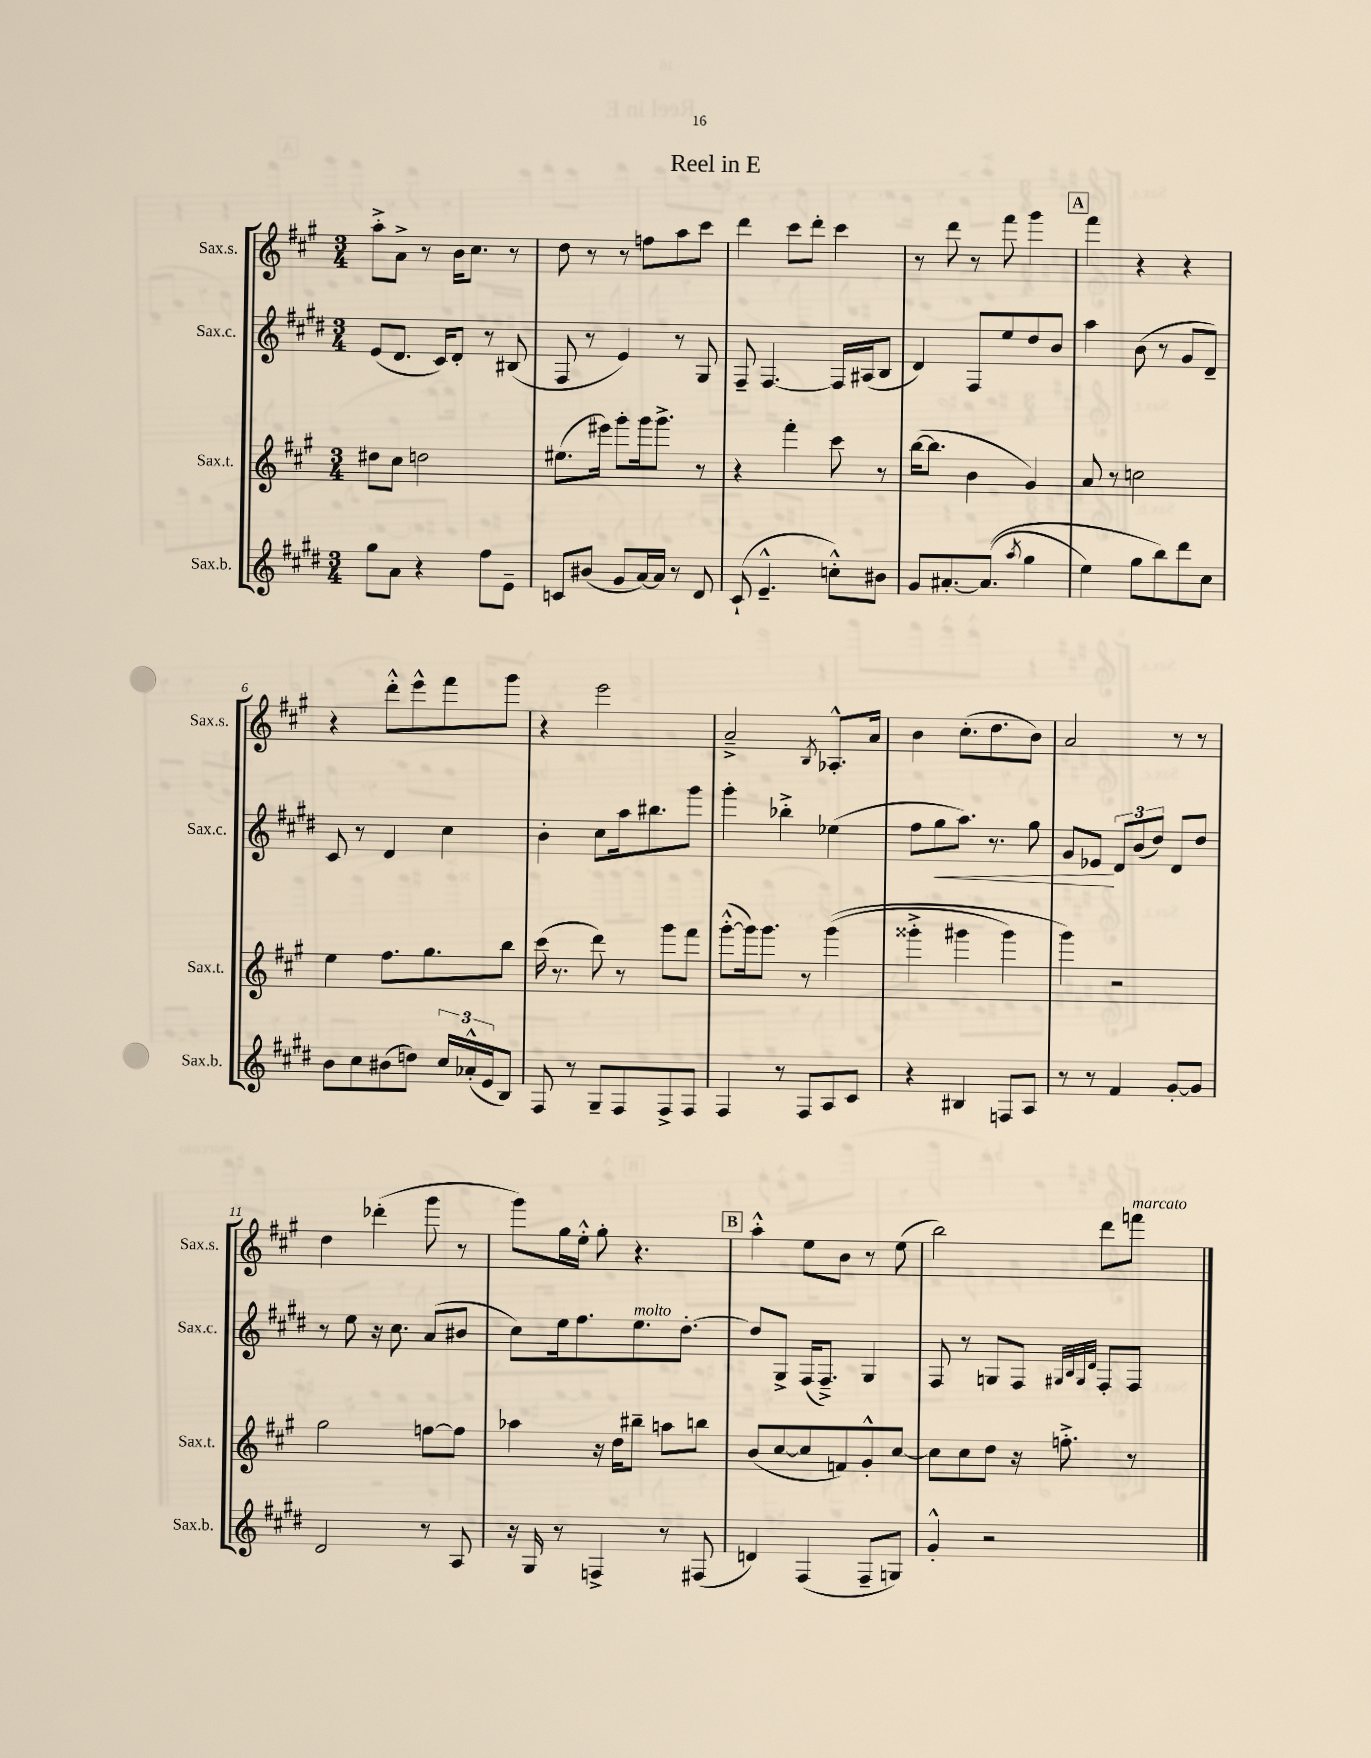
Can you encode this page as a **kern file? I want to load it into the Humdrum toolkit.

**kern	**kern	**kern	**kern
*staff4	*staff3	*staff2	*staff1
*clefG2	*clefG2	*clefG2	*clefG2
*k[f#c#g#d#]	*k[f#c#g#]	*k[f#c#g#d#]	*k[f#c#g#]
*M3/4	*M3/4	*M3/4	*M3/4
8gg#	8dd#	(8e	8aa'^
8a	8cc#	8.d#	8a^
4r	2dd	.	8r
.	.	16c#)	.
.	.	8d#'	16b
.	.	.	8.cc#
8ff#	.	8r	.
8e~	.	(8B#	8r
=	=	=	=
8c	(8.ee#	8F#	8dd
(8b#	.	8r	8r
.	16eee#)	.	.
8g#	8ggg#'	4e)	8r
[16a)	16ggg#	.	8ff
16a]	8.ggg#^	.	.
8r	.	8r	8aa
8d#	8r	8G#	8ccc#
=	=	=	=
(8c#`	4r	8F#~	4ddd
4.e~^^	.	[4.F#	.
.	4fff#'	.	8ccc#
.	.	.	8ddd'
8cc'^^)	8ccc#	16F#]	4ccc#
.	.	(16A#	.
8b#	8r	8B	.
=	=	=	=
8g#	([16bb	4d#)	8r
.	8.bb]	.	.
[8.a#'	.	.	8ddd
.	4b	8F#	8r
&((8.a#]	.	.	.
.	.	8ee	8fff#
8qaa	.	.	.
4gg#	4g#)	8dd#	4ggg#
.	.	8b	.
=	=	=	=
4ee)	8a	4aa	4fff#
.	8r	.	.
8gg#	2cc	(8b	4r
8bb&)	.	8r	.
8ddd#	.	8g#	4r
8cc#	.	8d#~)	.
=	=	=	=
8b	4ee	8c#	4r
8cc#	.	8r	.
(8b#	8.ff#	4d#	8ddd'^^
8dd)	.	.	8eee^^
.	8.gg#	.	.
24cc#	.	4cc#	8fff#
(24a-'^^	.	.	.
24e	.	.	.
8B)	8bb	.	8ggg#
=	=	=	=
8F#	(16ccc#	4b'	4r
.	8.r	.	.
8r	.	.	.
8G#~	8ddd)	8cc#	2eee
8F#	8r	16aa	.
.	.	8.bb#	.
8F#^	8ggg#	.	.
8F#	8fff#	8ggg#	.
=	=	=	=
4F#	([8ggg#'^^	4ggg#'	2a~^
.	16ggg#])	.	.
.	8.ggg#	.	.
8r	.	4bb-'^	.
8F#	8r	.	.
.	.	.	8qB
8A	&((4ggg#	(4ee-	8.A-'^^
8c#	.	.	.
.	.	.	16a
=	=	=	=
4r	4ggg##'^	8ff#	4b
.	.	8gg#	.
4B#	4ggg#	8.aa)	(8.cc#'
.	.	8.r	8.dd
8F	4ggg#)	.	.
8A	.	8gg#	8b)
=	=	=	=
8r	4ggg#&)	8g#	2a
8r	.	8e-	.
4f#	2r	12d#	.
.	.	(12b	.
.	.	12dd#)	.
[8g#'	.	8d#	8r
8g#]	.	8dd#	8r
=	=	=	=
2d#	2gg#	8r	4dd
.	.	8ee	.
.	.	16r	(4ddd-'
.	.	8.cc#	.
8r	[8ff	(8a	8ggg#
8A	8ff]	8b#	8r
=	=	=	=
16r	4aa-	8cc#)	8ggg#)
16G#	.	.	.
8r	.	16ee	16gg#
.	.	8.ff#	16ee'^^
4F^	16r	.	8gg#'
.	16dd	.	.
.	8bb#~	8.ee	4.r
8r	8aa	.	.
.	.	[8.dd#'	.
(8F#	8bb	.	.
=	=	=	=
4d)	(8b	8dd#]	4aa'^^
.	[8cc#	8G#^	.
(4F#	8cc#]	(16F#	8ee
.	.	8.F#~^)	.
.	8f)	.	8b
8F#~	8g#'^^	4G#	8r
8G)	[8cc#	.	(8ee
=	=	=	=
4g#'^^	8cc#]	8F#	2bb)
.	8cc#	8r	.
2r	8dd	8G	.
.	16r	8F#	.
.	8.ff'^	.	.
.	.	32qqG#	.
.	.	32qqB	.
.	.	32qqG#	.
.	.	32qqd#	.
.	.	8F#'	8ddd
.	8r	8F#	8fff
==	==	==	==
*-	*-	*-	*-
